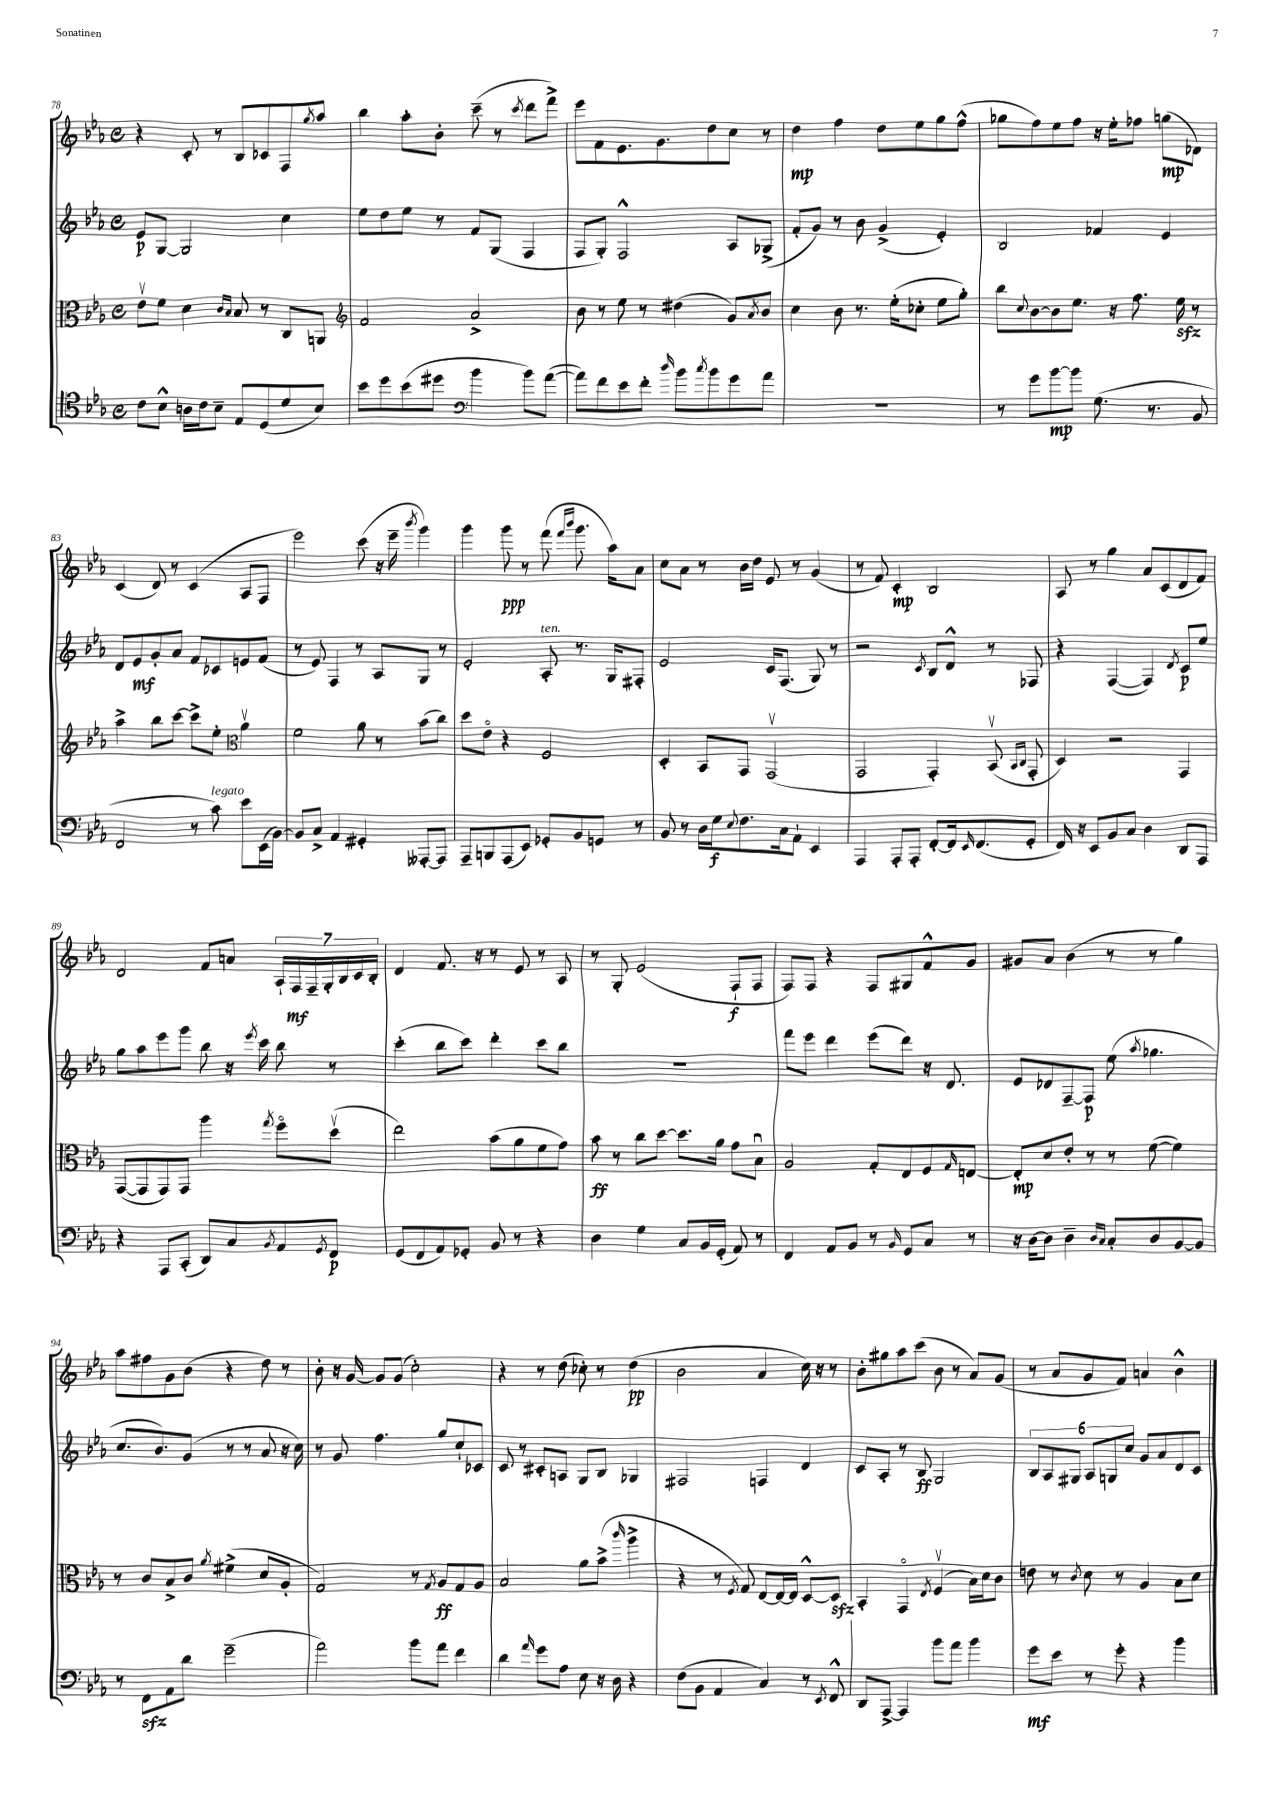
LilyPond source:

<<
\new StaffGroup <<
\new Staff = "s0" {
    \clef treble \key ees \major \defaultTimeSignature \time 4/4
    r4 c'8-. r8 bes8 ces'8 f8 \acciaccatura { g''8 } aes''8 |
    bes''4 aes''8-. bes'8-. c'''8--( r8 \acciaccatura { c'''8 } d'''8 f'''8->) |
    ees'''8 f'8 ees'8. g'8. d''8 c''8 r8 |
    d''4\mp f''4 d''8 ees''8 g''8 f''8-^( |
    ges''8 f''8) ees''8 f''8 r16 ees''16-. fes''8 g''8\mp( des'8) |
    c'4( d'8) r8 c'4( aes8 f8 |
    ees'''2) c'''8( r16 ees'''16-- \acciaccatura { bes'''8 } g'''4) |
    g'''4 g'''8\ppp r8 f'''8( \grace { f'''16 bes'''16 } g'''8. aes''16) aes'8 |
    c''8 aes'8 r8 bes'16 d''16 ees'8 r8 g'4( |
    r8 f'8) c'4-.\mp bes2 |
    aes8 r8 g''4 aes'8 c'8( d'8 f'8) |
    d'2 f'8 a'8 \tuplet 7/4 { aes16-! f16\mf f16-- g16-. bes16 c'16 bes16-. } |
    d'4 f'8. r16 r8 ees'8 r8 aes8 |
    r8 g8-. ees'2( f8-!\f f8 |
    f8) f8 r4 f8 gis8 f'8-^ g'8 |
    gis'8 aes'8 bes'4( r8 r8 g''4) |
    aes''8 fis''8 g'8 bes'8( r4 d''8) r8 |
    bes'8-. r16 g'16~ g'8 g'8( c''2-.) |
    r4 r8 d''8( ces''8-.) r8 d''4\pp( |
    bes'2 aes'4 c''16) r16 r8 |
    bes'8-. gis''8 aes''8 c'''8( bes'8 r8 aes'8) g'8( |
    r8 aes'8 g'8 f'8) a'4 bes'4-^ \bar "|." |
}
\new Staff = "s1" {
    \clef treble \key ees \major \defaultTimeSignature \time 4/4
    ees'8\p g8~ g2 c''4 |
    ees''8 d''8 ees''8 r8 f'8 g8( f4 |
    f8 g8-.) f2-^ aes8 ges8->( |
    f'8-. g'8) r8 bes'8 g'4->( ees'4-.) |
    bes2 fes'4 ees'4 |
    d'8 ees'8\mf g'8-. aes'8 f'8 ces'8 e'8 f'8( |
    r8 ees'8) f4 r8 aes8 g8 r8 |
    ees'2-. aes8-.^\markup { \italic "ten." } r8. g16 fis8-. |
    ees'2 c'16 f8.( g8) r8 |
    r2 \acciaccatura { c'8 } bes8 d'8-^ r8 fes8 |
    r4 f4~( f4) \acciaccatura { d'8 } c'8\p ees''8 |
    g''8 aes''8 ees'''8 g'''8 bes''8 r16 \acciaccatura { ees'''8 } c'''16 bes''8 r8 |
    c'''4-.( bes''8 c'''8) d'''4-. c'''8 bes''8 |
    R1 |
    f'''8 ees'''8 d'''4 ees'''8( d'''8) r16 d'8. |
    ees'8 des'8 f8~-- f8\p ees''8( \acciaccatura { aes''8 } ges''4. |
    c''8. bes'8.) g'8( r8 r8 aes'8 r16 c''16) |
    r8 g'8 f''4. g''8 c''8-! ces'8 |
    c'8 r8 cis'8-. a8 g8 bes8 ges4 |
    fis2 f4 d'4 |
    c'8 aes8-. r8 bes8\ff g2 |
    \tuplet 6/4 { bes8 aes8 gis8 aes8 g8 c''8 } g'8 aes'8 d'8 c'8 \bar "|." |
}
\new Staff = "s2" {
    \clef alto \key ees \major \defaultTimeSignature \time 4/4
    ees'8\upbow f'8 d'4 \grace { c'16 bes16 } bes8 r8 c8 a,8 |
    \clef treble f'2 aes'2-> |
    bes'8 r8 ees''8 r8 dis''4( g'8) \acciaccatura { aes'8 } bes'8 |
    c''4 bes'8 r8. ees''16-.( ces''8-. ees''8 g''8-.) |
    bes''8 \appoggiatura { c''8 } bes'8~ bes'8 ees''8. r16 f''8. ees''16\sfz r8 |
    aes''4-> bes''8 c'''8~ c'''8-> ees''8-. \clef alto aes'4\upbow |
    f'2 aes'8 r8 bes'8( c''8) |
    d''8 ees'8\flageolet r4 f2 |
    d4-. bes,8 g,8 g,2\upbow( |
    g,2 g,4-.) bes,8\upbow( \grace { bes,16 c16 } g,8-. |
    d4) r2 g,4 |
    g,8~( g,8 g,8) g,8 aes''4 \acciaccatura { g''8 } f''8\flageolet d''8\upbow( |
    ees''2) bes'8( aes'8 f'8 g'8) |
    bes'8\ff r8 c''8 d''8~ d''8. aes'16 g'8 bes8\downbow |
    aes2 g8-. ees8 f8 \grace { g16 } e8~ |
    e8-.\mp d'8 ees'8-. r8 r8 f'8~( f'4) |
    r8 c'8 bes8-> c'8 \acciaccatura { aes'8 } fis'4->( d'8 aes8-. |
    g2) r8 \acciaccatura { g8 } aes8\ff g8 aes8 |
    bes2 aes'8 bes'8->( \grace { c'''16 } aes''4-> |
    r4 r8 \acciaccatura { f8 } g8) ees8~ ees16~ ees16 d8~-^ d8\sfz |
    bes,4-. g,4\flageolet \acciaccatura { ees8 } f4\upbow( bes16) d'16 c'8 |
    e'8 r8 \acciaccatura { c'8 } d'8 r8 aes4 bes8 d'8 \bar "|." |
}
\new Staff = "s3" {
    \clef tenor \key ees \major \defaultTimeSignature \time 4/4
    c'8 bes8-^ a16 c'16 bes8-- ees8 d8( d'8 bes8) |
    bes'8 d''8 bes'8( dis''8 \clef bass bes'4 bes'8) aes'8~( |
    aes'8) f'8 ees'8 f'8-. \grace { d''16 } bes'8 \acciaccatura { c''8 } bes'8 g'8 aes'8 |
    R1 |
    r8 g'8 bes'8~\mp bes'8 g8.( r8. bes,8 |
    f,2 r8 c'8^\markup { \italic "legato" }) ees'8 ees,16( bes,16~) |
    bes,8 c8-> aes,4 gis,4-. aeses,,8~-. aeses,,8 |
    aes,,8-- b,,8 aes,,8( ees,8) ges,8-. bes,8 g,8 r8 |
    bes,8 r8 d16 g16\f \appoggiatura { ees8 } f8. c16 aes,8-! ees,4 |
    aes,,4 aes,,8-. aes,,8-. f,8~-. f,16 \grace { ees,16 } f,8.( g,8-. |
    f,16) r16 ees,8 bes,8 c8 d4 d,8 aes,,8 |
    r4 aes,,8 c,8-.( d,8) c8 \acciaccatura { bes,8 } aes,8 \acciaccatura { g,8 } f,8\p |
    g,8( f,8 aes,8) ges,8-. bes,8 r8 r4 |
    d4 g4 c8 bes,16 g,16-.( aes,8) r8 |
    f,4 aes,8 bes,8 r8 \grace { bes,16 } g,8 c8 r8 |
    r16 d16~ d8 d4-- \grace { d16 c16 } c8-. d8 bes,8~ bes,8 |
    r8 f,8\sfz aes,8 d'8 g'2--( |
    aes'2) bes'8 aes'8 f'4 |
    d'4 \grace { aes'16 } g'8 aes8 ees8 r16 d16 r4 |
    f8( bes,8 aes,4 c4) r8 \acciaccatura { ees,8 } f,8-^ |
    d,8 aes,,8~-> aes,,4 bes'8 aes'8 bes'4 |
    g'8\mf ees'8 r8 g'8-. r4 bes'4 \bar "|." |
}
>>
>>
\layout { \context { \Score currentBarNumber = #78 } }
